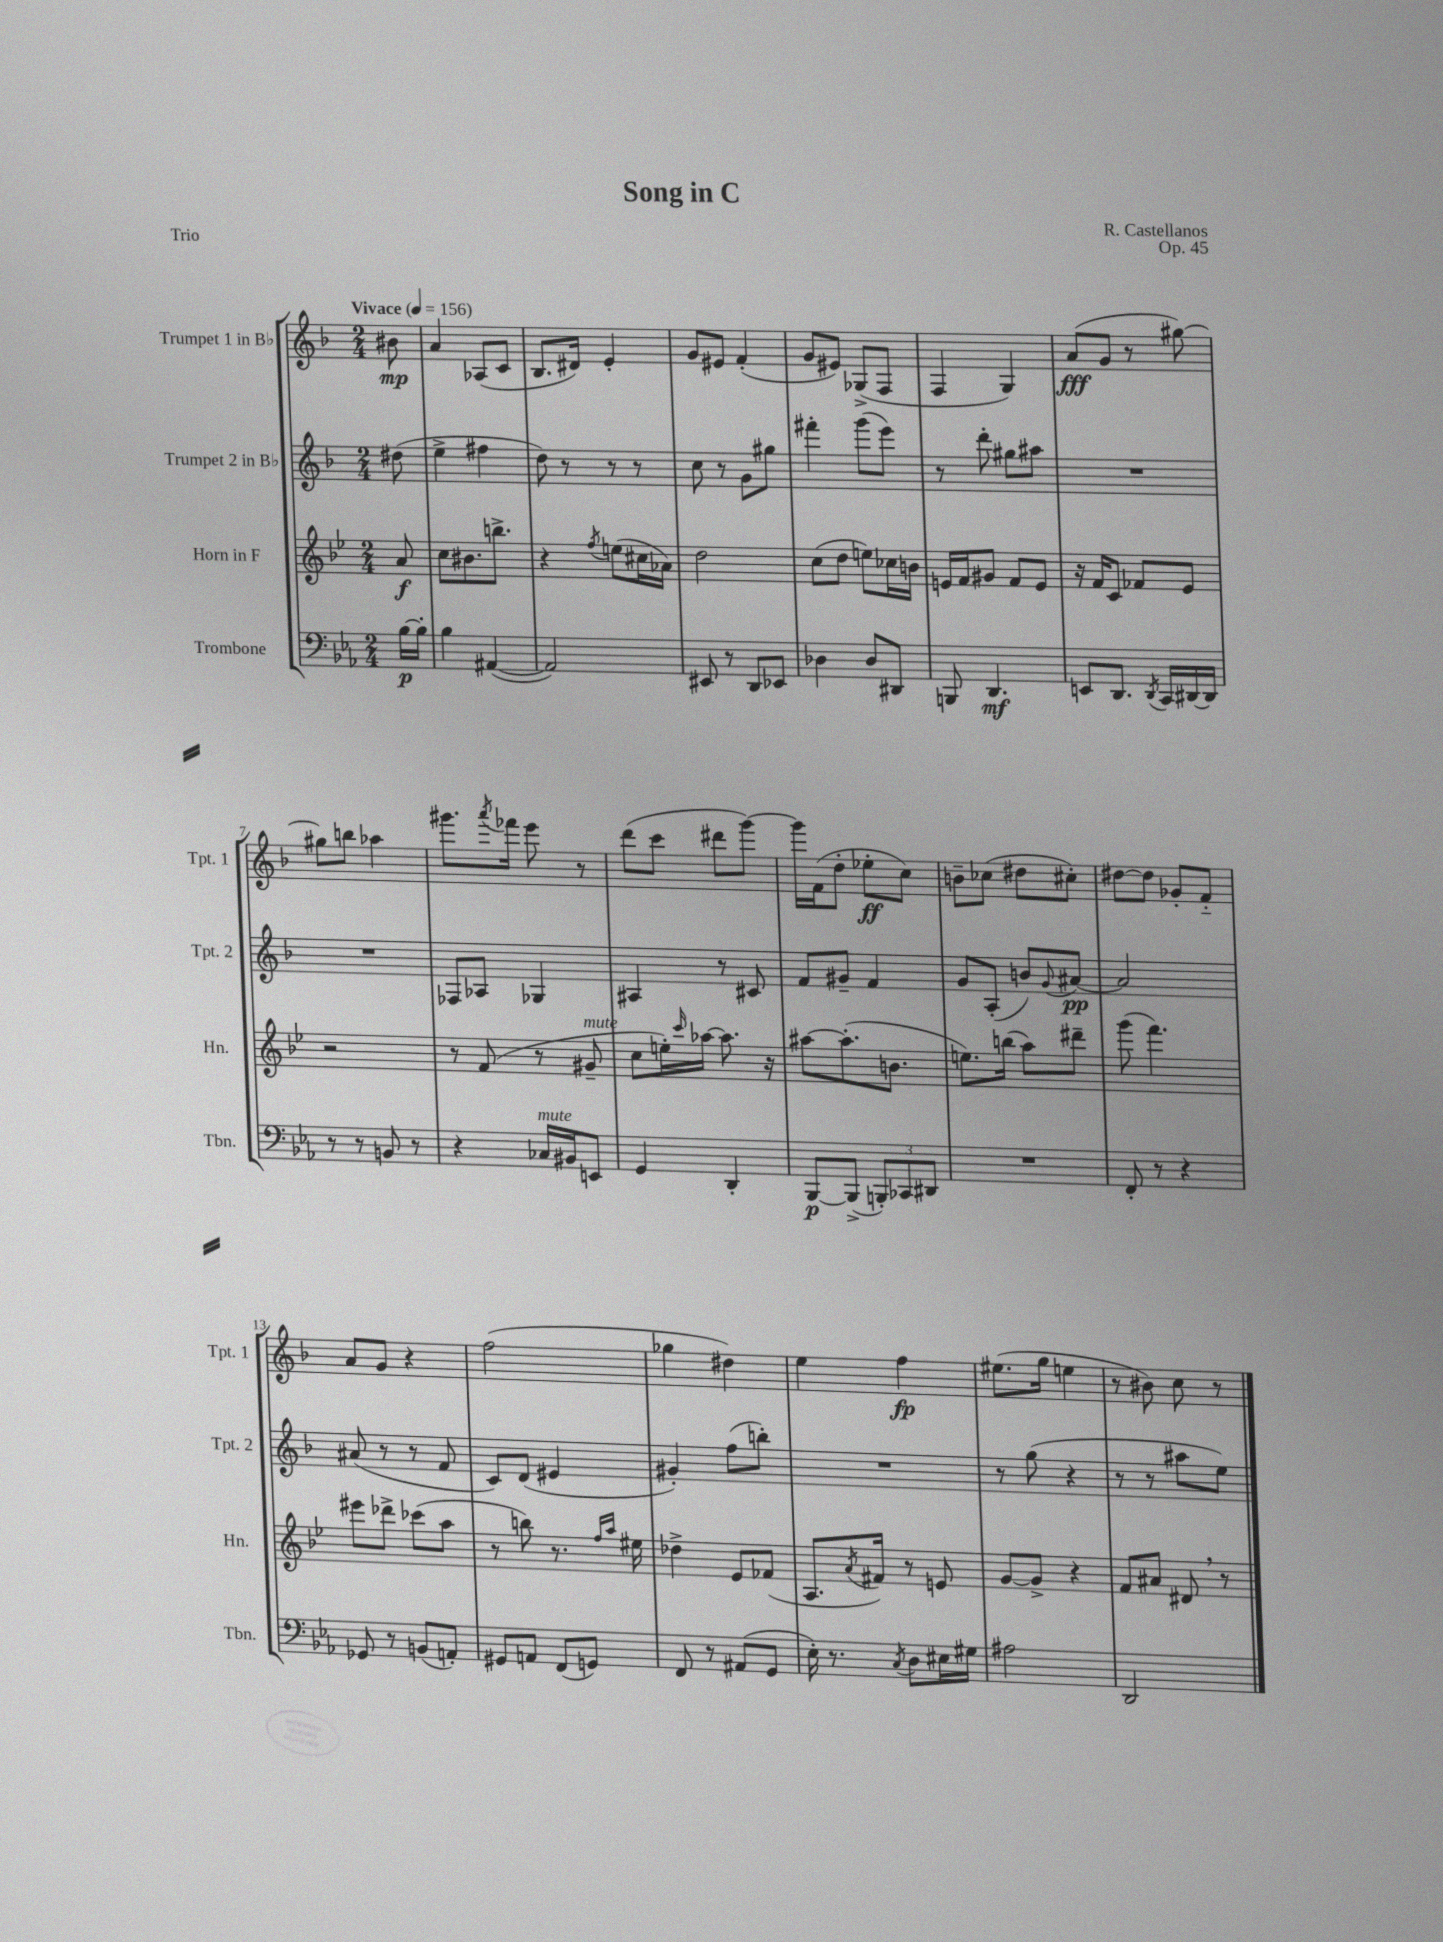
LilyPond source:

\header { title = "Song in C" composer = "R. Castellanos" opus = "Op. 45" piece = "Trio" }
<<
\new StaffGroup <<
\new Staff = "s0" \with { instrumentName = "Trumpet 1 in Bb" shortInstrumentName = "Tpt. 1" } {
    \clef treble \key f \major \numericTimeSignature \time 2/4 \partial 8 \tempo "Vivace" 4 = 156
    bis'8\mp |
    a'4 aes8( c'8 |
    bes8. dis'16) e'4-. |
    g'8 eis'8 f'4-.( |
    g'8 eis'8) ges8->( f8 |
    f4 g4) |
    a'8\fff( g'8 r8 gis''8~) |
    gis''8 b''8 aes''4 |
    gis'''8. \acciaccatura { a'''8 } fes'''16 e'''8 r8 |
    d'''8( c'''8 dis'''8 g'''8~) |
    g'''16 f'16( d''8-. ees''8-.\ff c''8) |
    b'8-- ces''8( dis''8 cis''8-.) |
    dis''8~ dis''8 ges'8-. f'8-_ |
    a'8 g'8 r4 |
    f''2( |
    ges''4 dis''4) |
    e''4 f''4\fp |
    eis''8.( g''16 e''4 |
    r8 bis'8) c''8 r8 \bar "|." |
}
\new Staff = "s1" \with { instrumentName = "Trumpet 2 in Bb" shortInstrumentName = "Tpt. 2" } {
    \clef treble \key f \major \numericTimeSignature \time 2/4 \partial 8
    dis''8( |
    e''4-> fis''4 |
    d''8) r8 r8 r8 |
    c''8 r8 g'8 gis''8 |
    fis'''4-. g'''8( e'''8) |
    r8 d'''8-. gis''8 ais''8 |
    R2 |
    R2 |
    fes8 aes8 ges4 |
    ais4 r8 cis'8 |
    f'8 gis'8-- f'4 |
    g'8 a8-.( b'8) \appoggiatura { g'8 } ais'8~\pp |
    ais'2 |
    ais'8( r8 r8 f'8 |
    c'8) d'8( eis'4 |
    gis'4-.) f''8( b''8-.) |
    R2 |
    r8 g''8( r4 |
    r8 r8 ais''8 e''8) \bar "|." |
}
\new Staff = "s2" \with { instrumentName = "Horn in F" shortInstrumentName = "Hn." } {
    \clef treble \key bes \major \numericTimeSignature \time 2/4 \partial 8
    a'8\f |
    c''8 bis'8. b''8.-> |
    r4 \acciaccatura { f''8 } e''8( cis''16 aes'16) |
    d''2 |
    c''8( d''8 e''8) ces''16 b'16 |
    e'16 f'16 gis'8 f'8 e'8 |
    r16 f'16 c'8 fes'8 ees'8 |
    r2 |
    r8 f'8( r8 gis'8--^\markup { \italic "mute" } |
    c''8 e''16-.) \grace { c'''16 } aes''16~ aes''8. r16 |
    ais''8~ ais''8.-.( b'8. |
    e''8.) b''16( a''8) dis'''8-- |
    g'''8( f'''4.) |
    eis'''8 des'''8-> ces'''8( a''8 |
    r8 b''8) r8. \grace { f''16 a''16 } eis''16 |
    des''4-> ees'8 fes'8( |
    a8. \acciaccatura { a'8 } fis'16) r8 e'8 |
    g'8~ g'8-> r4 |
    f'8 ais'8 dis'8 \breathe r8 \bar "|." |
}
\new Staff = "s3" \with { instrumentName = "Trombone" shortInstrumentName = "Tbn." } {
    \clef bass \key ees \major \numericTimeSignature \time 2/4 \partial 8
    bes16~\p bes16-. |
    bes4 ais,4~( |
    ais,2) |
    eis,8 r8 d,8 ees,8 |
    des4 des8 dis,8 |
    b,,8 d,4.\mf |
    e,8 d,8. \acciaccatura { d,8 } c,16 dis,16~ dis,16 |
    r8 r8 b,8 r8 |
    r4 ces16^\markup { \italic "mute" } bis,16 e,8 |
    g,4 d,4-. |
    bes,,8~\p bes,,8->( \tuplet 3/2 { b,,8-.) ces,8 dis,8 } |
    R2 |
    f,8-. r8 r4 |
    ges,8 r8 b,8( a,8-.) |
    gis,8 a,8 f,8( g,8) |
    f,8 r8 ais,8( g,8 |
    ees16-.) r8. \acciaccatura { c8 } d8 eis16 gis16 |
    ais2 |
    d,2 \bar "|." |
}
>>
>>
